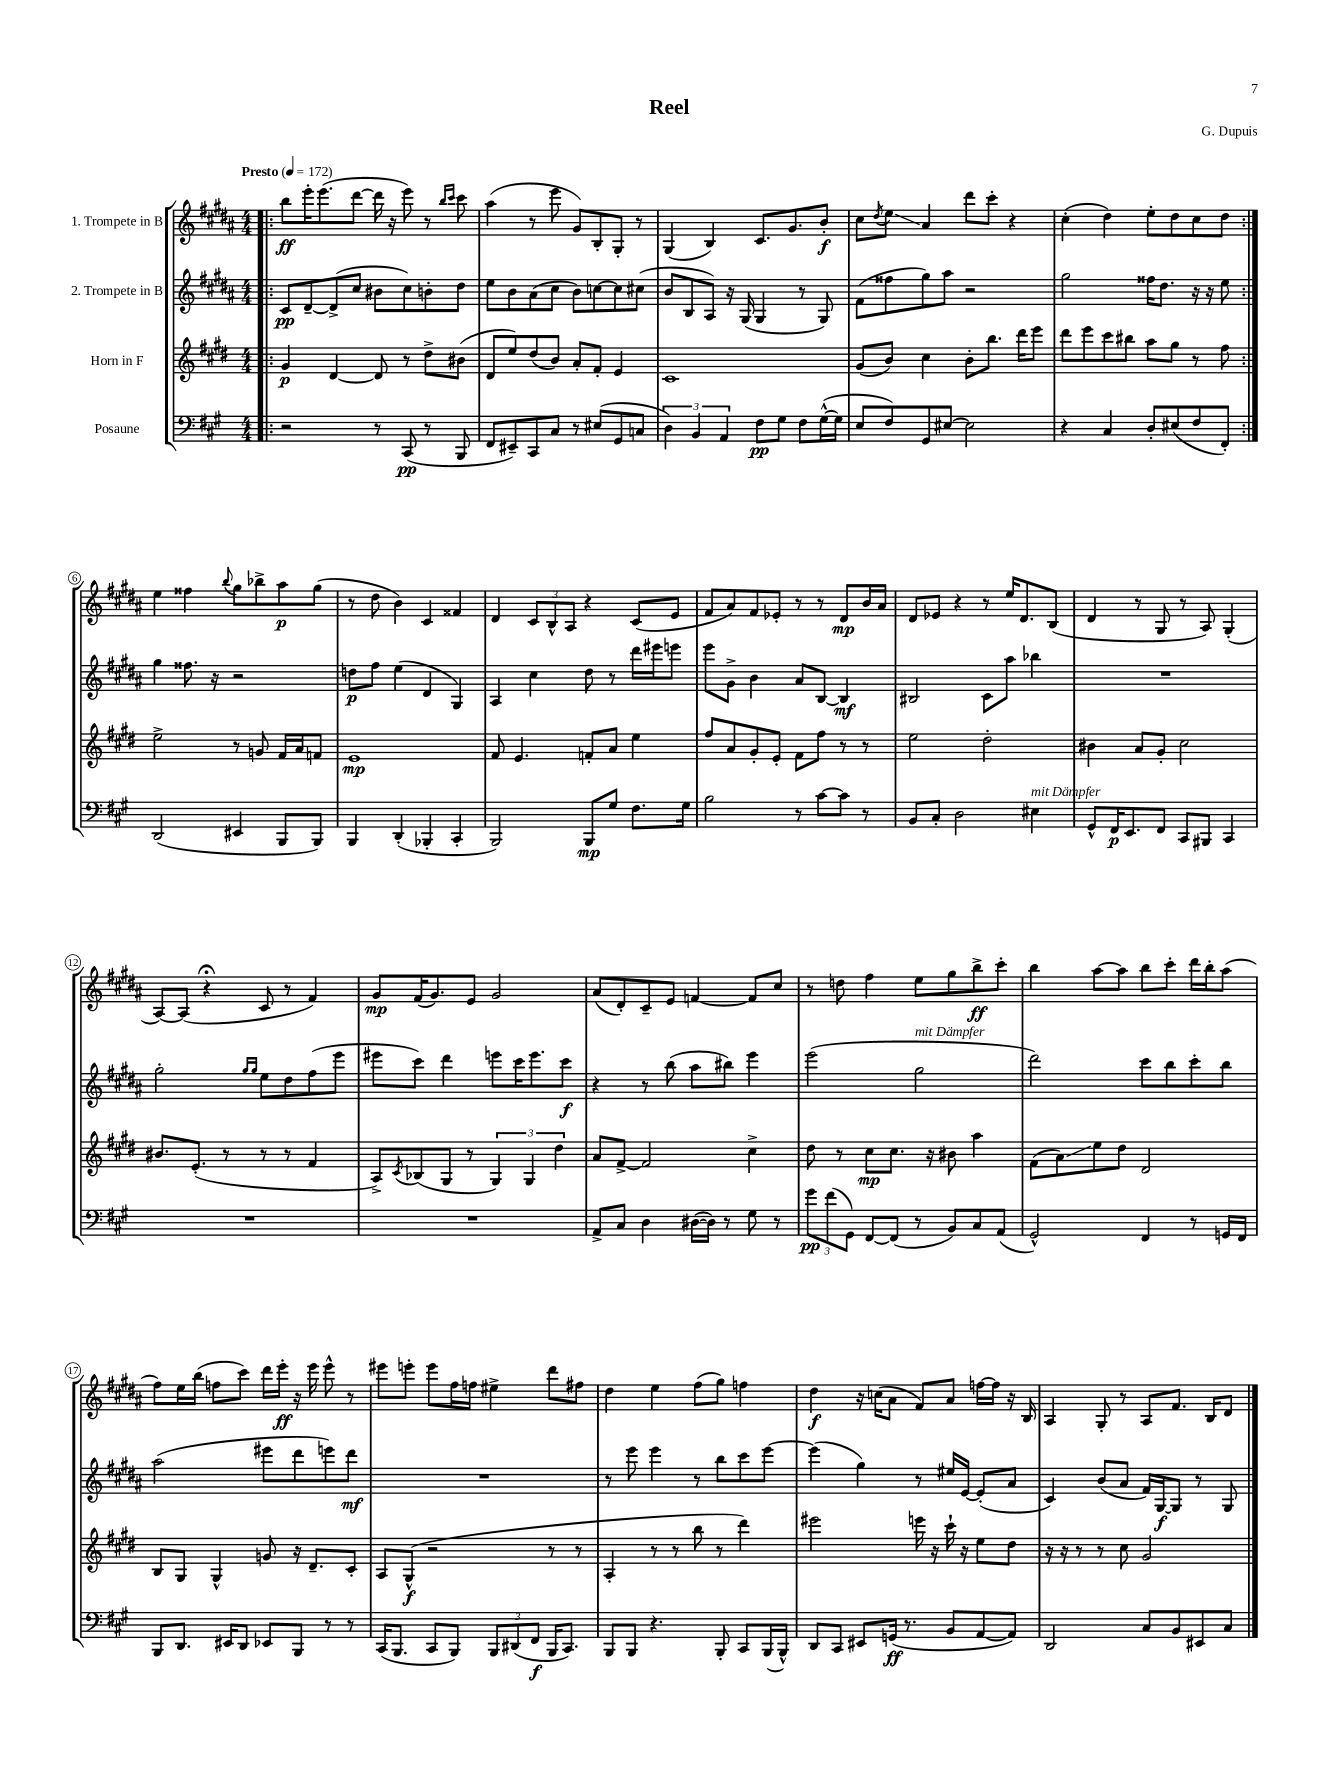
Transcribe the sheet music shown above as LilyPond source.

\header { title = "Reel" composer = "G. Dupuis" }
<<
\new StaffGroup <<
\new Staff = "s0" \with { instrumentName = "1. Trompete in B" } {
    \clef treble \key b \major \numericTimeSignature \time 4/4 \tempo "Presto" 4 = 172
    \repeat volta 2 { \bar ".|:" b''8\ff e'''16-. e'''8.( dis'''8~ dis'''16 r16 e'''8) r8 \grace { b''16 cis'''16 } cis'''8 |
    ais''4( r8 e'''8 gis'8) b8-. gis8-. r8 |
    gis4( b4) cis'8. gis'8. b'8-.\f |
    cis''8 \acciaccatura { dis''8 } e''8\glissando ais'4 dis'''8 cis'''8-. r4 |
    cis''4-.( dis''4) e''8-. dis''8 cis''8 dis''8 | }
    e''4 fisis''4 \appoggiatura { b''8 } gis''8 bes''8-> ais''8\p gis''8( |
    r8 dis''8 b'4) cis'4 fisis'4 |
    dis'4 \tuplet 3/2 { cis'8 b8-^ ais8 } r4 cis'8( e'8 |
    fis'8 ais'8) fis'8 ees'8-. r8 r8 dis'8\mp b'16 ais'16 |
    dis'8 ees'8 r4 r8 e''16 dis'8. b8( |
    dis'4 r8 gis8 r8 ais8) gis4-.( |
    ais8~) ais8( r4\fermata cis'8 r8 fis'4) |
    gis'8\mp fis'16( gis'8.) e'8 gis'2 |
    ais'8( dis'8-.) cis'8-- e'8 f'4~ f'8 cis''8 |
    r8 d''8 fis''4 e''8 gis''8 b''8->\ff cis'''8-. |
    b''4 ais''8~ ais''8 b''8 cis'''8-. dis'''16 b''16-. ais''8( |
    fis''8) e''16 b''16( f''8 cis'''8) dis'''16 e'''16-.\ff r16 e'''16 e'''8-^ r8 |
    eis'''8 e'''8-. e'''8 fis''16 f''16 eis''4-> dis'''8 fis''8 |
    dis''4 e''4 fis''8( gis''8) f''4 |
    dis''4\f r16 c''16( ais'8 fis'8) ais'8 f''16~ f''16 r16 b16 |
    ais4 gis8-. r8 ais8 fis'8. b16 dis'8 \bar "|." |
}
\new Staff = "s1" \with { instrumentName = "2. Trompete in B" } {
    \clef treble \key b \major \numericTimeSignature \time 4/4
    \repeat volta 2 { \bar ".|:" cis'8\pp dis'8~-- dis'8->( cis''8 bis'8 cis''8) b'8-. dis''8 |
    e''8 b'8 ais'8( cis''8 b'8) c''8~ c''8 cis''8( |
    b'8 b8 ais8) r16 gis16( gis4 r8 gis8) |
    fis'8( fisis''8 gis''8) ais''8 r2 |
    gis''2 fisis''16 dis''8. r16 r16 e''8 | }
    gis''4 fisis''8. r16 r2 |
    d''8\p fis''8 e''4( dis'4 gis4) |
    ais4 cis''4 dis''8 r8 dis'''16 eis'''16 e'''8 |
    e'''8 gis'8-> b'4 ais'8 b8~ b4\mf |
    bis2 cis'8 ais''8 bes''4 |
    R1 |
    gis''2-. \grace { gis''16 gis''16 } e''8 dis''8 fis''8( e'''8 |
    eis'''8 cis'''8) dis'''4 e'''8 cis'''16 e'''8. cis'''8\f |
    r4 r8 b''8( ais''8 bis''8) e'''4 |
    e'''2( gis''2^\markup { \italic "mit Dämpfer" } |
    dis'''2) cis'''8 b''8 cis'''8-. b''8 |
    ais''2( eis'''8 dis'''8 e'''8) dis'''8\mf |
    R1 |
    r8 e'''8 e'''4 r8 b''8 cis'''8 e'''8~ |
    e'''4( gis''4) r8 eis''16 e'16~ e'8-.( ais'8 |
    cis'4) b'8( ais'8 fis'16) gis16~\f gis8 r8 gis8 \bar "|." |
}
\new Staff = "s2" \with { instrumentName = "Horn in F" } {
    \clef treble \key e \major \numericTimeSignature \time 4/4
    \repeat volta 2 { \bar ".|:" gis'4\p dis'4~ dis'8 r8 dis''8-> bis'8( |
    dis'8 e''8) dis''8( b'8) a'8-. fis'8-. e'4 |
    cis'1 |
    gis'8( b'8) cis''4 b'8-. b''8. dis'''16 e'''8 |
    dis'''8 e'''8 cis'''8 bis''8 a''8 gis''8 r8 fis''8 | }
    e''2-> r8 g'8 fis'16 a'16 f'8 |
    e'1\mp |
    fis'8 e'4. f'8-. a'8 e''4 |
    fis''8 a'8 gis'8-. e'8-. fis'8 fis''8 r8 r8 |
    e''2 dis''2-. |
    bis'4 a'8 gis'8-. cis''2 |
    bis'8. e'8.-.( r8 r8 r8 fis'4 |
    a8->) \acciaccatura { cis'8 } bes8( gis8 r8 \tuplet 3/2 { gis4) gis4 dis''4 } |
    a'8 fis'8~-> fis'2 cis''4-> |
    dis''8 r8 cis''8\mp cis''8. r16 bis'8 a''4 |
    fis'8( a'8\glissando) e''8 dis''8 dis'2 |
    b8 gis8 gis4-^ g'8 r16 dis'8.-- cis'8-. |
    a8 gis8-^\f( r2 r8 r8 |
    a4-. r8 r8 b''8 r8 dis'''4) |
    eis'''2 e'''16 r16 cis'''16-! r16 e''8 dis''8 |
    r16 r16 r8 r8 cis''8 gis'2 \bar "|." |
}
\new Staff = "s3" \with { instrumentName = "Posaune" } {
    \clef bass \key a \major \numericTimeSignature \time 4/4
    \repeat volta 2 { \bar ".|:" r2 r8 cis,8\pp( r8 b,,8 |
    fis,8 eis,8--) cis,8 cis8 r8 eis8( gis,8 c8 |
    \tuplet 3/2 { d4) b,4 a,4 } fis8\pp gis8 fis8 gis16~-^( gis16 |
    e8 fis8) gis,8 eis8~ eis2 |
    r4 cis4 d8-. eis8( fis8 fis,8-.) | }
    d,2( eis,4 b,,8 b,,8) |
    b,,4 d,4-.( bes,,4-. cis,4-. |
    b,,2) b,,8\mp gis8 fis8. gis16 |
    b2 r8 cis'8~ cis'8 r8 |
    b,8 cis8-. d2 eis4^\markup { \italic "mit Dämpfer" } |
    gis,8-^ fis,16\p e,8. fis,8 cis,8 bis,,8 cis,4 |
    R1 |
    R1 |
    a,8-> cis8 d4 dis16~( dis16) r8 gis8 r8 |
    \tuplet 3/2 { gis'8\pp fis'8( gis,8) } fis,8~ fis,8( r8 b,8) cis8 a,8( |
    gis,2-^) fis,4 r8 g,16 fis,16 |
    b,,8 d,8. eis,16 d,8 ees,8 b,,8 r8 r8 |
    cis,16( b,,8. cis,8 b,,8) \tuplet 3/2 { b,,8 dis,8( fis,8\f } b,,16 cis,8.) |
    b,,8 b,,8 r4. b,,8-. cis,8 b,,16( b,,16-^) |
    d,8 cis,8 eis,8 g,16\ff( r8. b,8 a,8~ a,8) |
    d,2 cis8 b,8 eis,8 cis8 \bar "|." |
}
>>
>>
\layout { \context { \Score \override BarNumber.stencil = #(make-stencil-circler 0.1 0.3 ly:text-interface::print) } }
